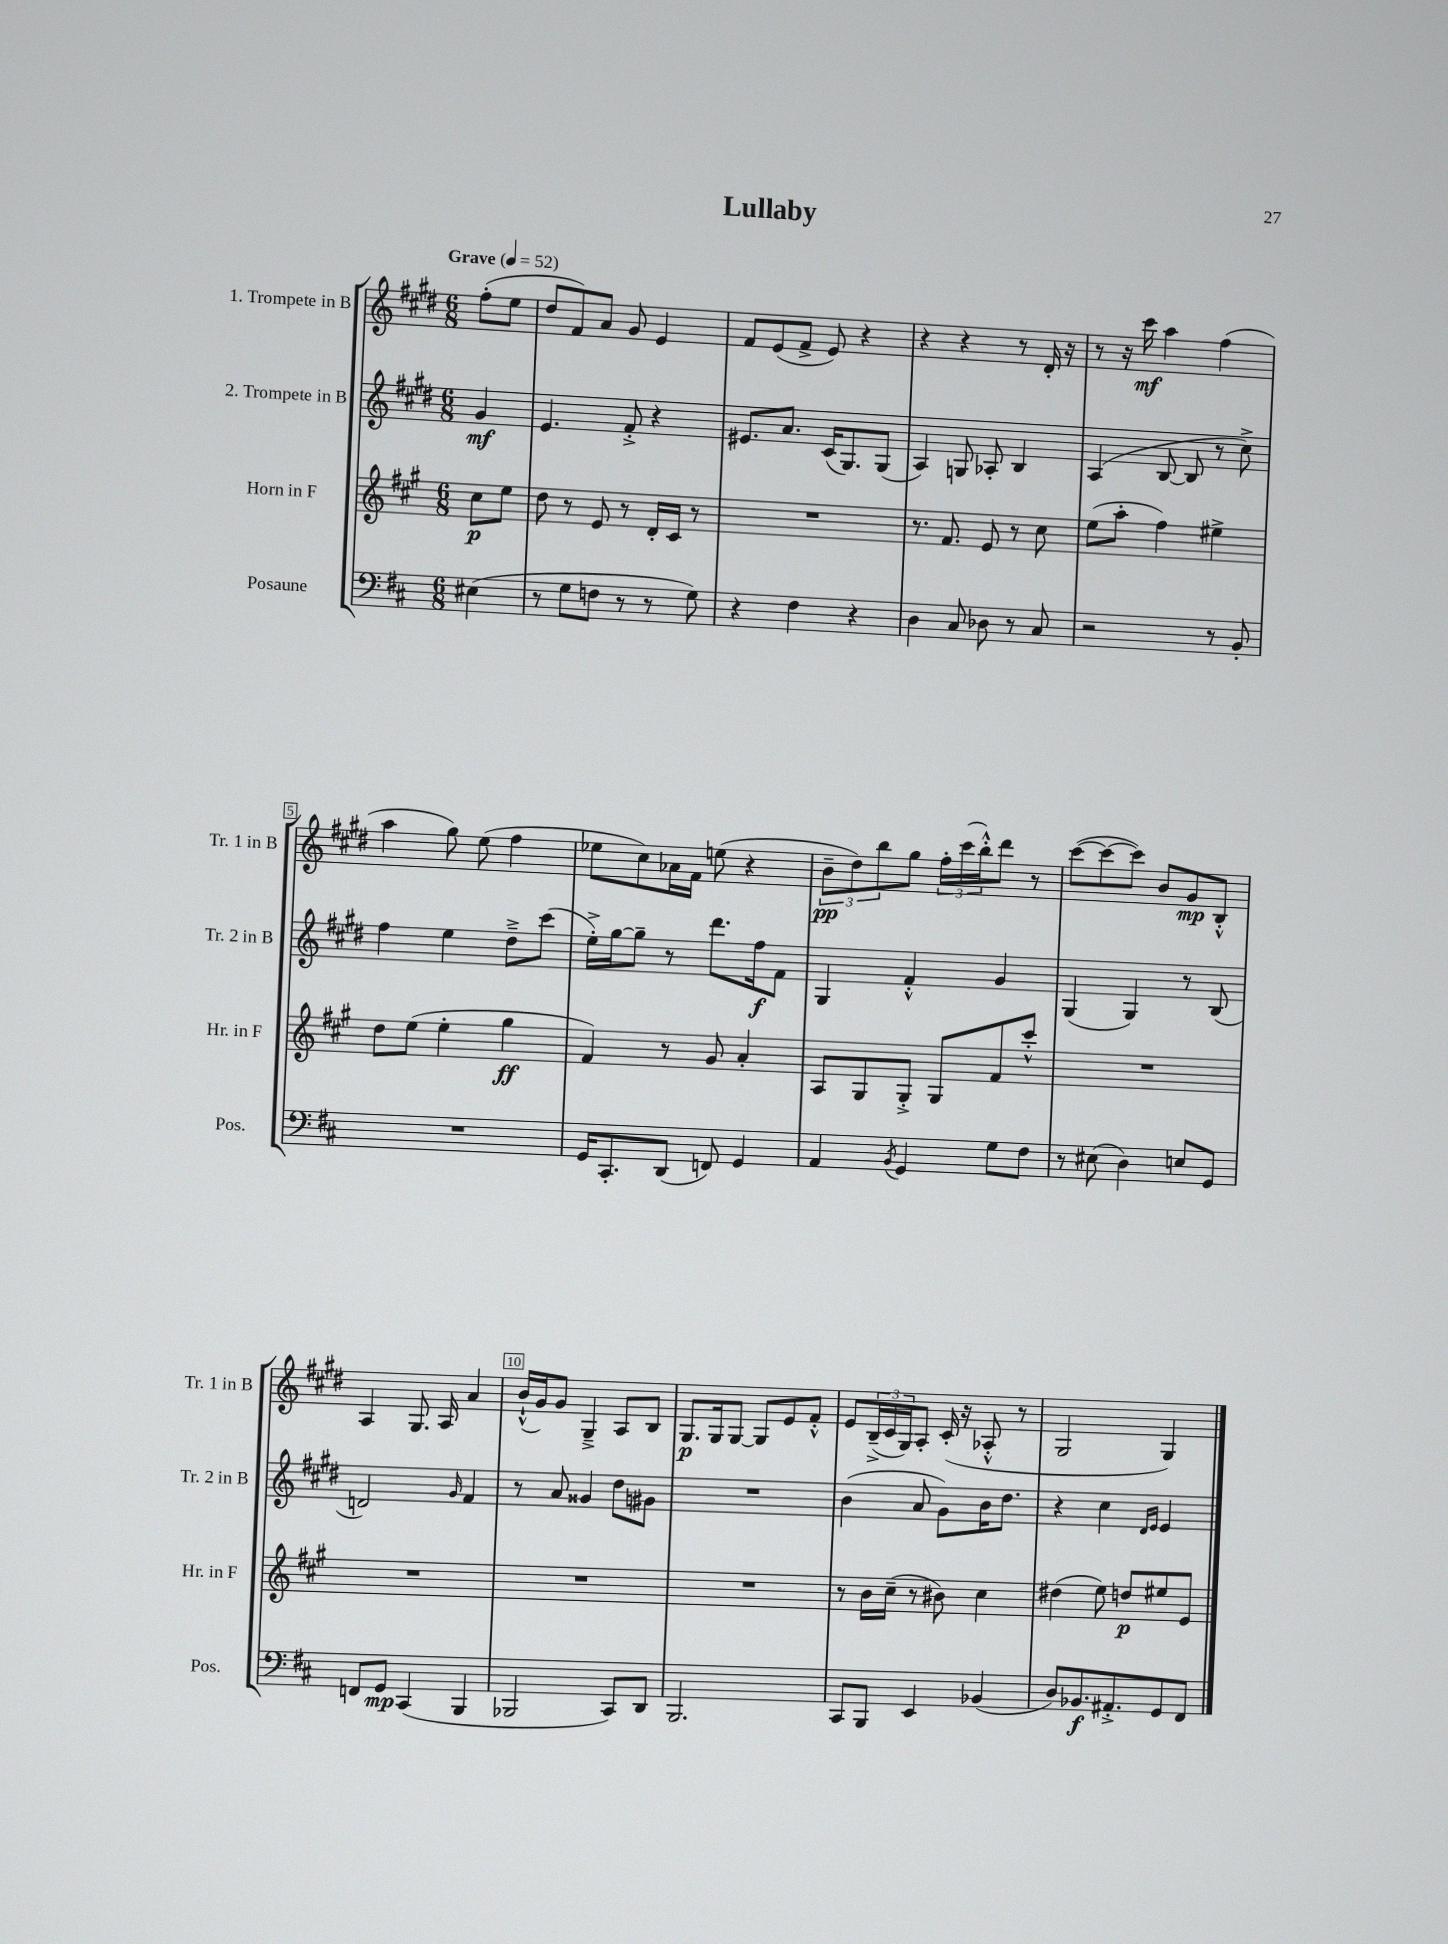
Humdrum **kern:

**kern	**dynam	**kern	**dynam	**kern	**dynam	**kern	**dynam
*part4	*part4	*part3	*part3	*part2	*part2	*part1	*part1
*staff4	*staff4	*staff3	*staff3	*staff2	*staff2	*staff1	*staff1
*I"Posaune	*	*I"Horn in F	*	*I"2. Trompete in B	*	*I"1. Trompete in B	*
*I'Pos.	*	*I'Hr. in F	*	*I'Tr. 2 in B	*	*I'Tr. 1 in B	*
*clefF4	*	*clefG2	*	*clefG2	*	*clefG2	*
*k[f#c#]	*	*k[f#c#g#]	*	*k[f#c#g#d#]	*	*k[f#c#g#d#]	*
*M6/8	*	*M6/8	*	*M6/8	*	*M6/8	*
*MM52	*	*MM52	*	*MM52	*	*MM52	*
=	=	=	=	=	=	=	=
!	!	!	!	!	!	!LO:TX:a:B:t=Grave	!
(4E#X\	.	8cc#\L	p	4g#/	mf	(8ff#'\L	.
.	.	8ee\J	.	.	.	8ee\J	.
=1	=1	=1	=1	=1	=1	=1	=1
8r	.	8dd\	.	4.e/	.	8dd#/L	.
8G\L	.	8r	.	.	.	8f#/)	.
8Fn\J	.	8e/	.	.	.	8a/J	.
8r	.	8r	.	8f#'^/	.	8g#/	.
8r	.	16d'/LL	.	4r	.	4e/	.
.	.	16c#/JJ	.	.	.	.	.
8G\)	.	8r	.	.	.	.	.
=2	=2	=2	=2	=2	=2	=2	=2
4r	.	2.r	.	8.e#X/L	.	8f#/L	.
.	.	.	.	.	.	(8e/	.
.	.	.	.	8.a/J	.	.	.
4F#\	.	.	.	.	.	8f#^/J	.
.	.	.	.	(16c#/KL	.	8e/)	.
.	.	.	.	8.G#/)	.	.	.
4r	.	.	.	.	.	4r	.
.	.	.	.	(8G#/J	.	.	.
=3	=3	=3	=3	=3	=3	=3	=3
4D\	.	8.r	.	4A/)	.	4r	.
.	.	8.f#/	.	.	.	.	.
8C#/	.	.	.	8Gn/	.	4r	.
8D-X\	.	8e/	.	8A-X'/	.	.	.
8r	.	8r	.	4B/	.	8r	.
8C#/	.	8cc#\	.	.	.	16d#'/	.
.	.	.	.	.	.	16r	.
=4	=4	=4	=4	=4	=4	=4	=4
2r	.	(8ee\L	.	(4A/	.	8r	.
.	.	8aa'\J	.	.	.	16r	.
.	.	.	.	.	.	16ccc#\	mf
.	.	4ff#\)	.	[8B/	.	4aa\	.
.	.	.	.	8B/]	.	.	.
8r	.	4ee#X^\	.	8r	.	(4ff#\	.
8BB'/	.	.	.	8cc#^\)	.	.	.
!!LO:LB:g=z
=5	=5	=5	=5	=5	=5	=5	=5
2.r	.	8dd\L	.	4ff#\	.	4aa\	.
.	.	(8ee\J	.	.	.	.	.
.	.	4ee'\	.	4ee\	.	8gg#\)	.
.	.	.	.	.	.	(8ee\	.
.	.	4gg#\	ff	8dd#~^\L	.	4ff#\	.
.	.	.	.	(8ccc#\J	.	.	.
=6	=6	=6	=6	=6	=6	=6	=6
16GG/KL	.	4f#/)	.	16ee'^\LL)	.	8ee-X\L	.
8.CC#'/	.	.	.	[16gg#\J	.	.	.
.	.	.	.	8gg#~\J]	.	8cc#\)	.
(8DD/J	.	8r	.	8r	.	16a-X\L	.
.	.	.	.	.	.	16f#\JJ	.
8FFn/)	.	8g#/	.	8.ddd#\L	.	(8een\	.
4GG/	.	4a'/	.	.	.	4r	.
.	.	.	.	16ff#\k	f	.	.
.	.	.	.	8f#\J	.	.	.
=7	=7	=7	=7	=7	=7	=7	=7
4AA/	.	8A/L	.	4G#/	.	12b~\L	pp
.	.	.	.	.	.	12dd#\)	.
.	.	8G#/	.	.	.	.	.
.	.	.	.	.	.	12bb\	.
8qBB/	.	.	.	.	.	.	.
4GG/	.	8G#'^/J	.	4f#'^^/	.	8gg#\J	.
.	.	8G#/L	.	.	.	24ff#'\LL	.
.	.	.	.	.	.	(24ccc#\	.
.	.	.	.	.	.	24bb'^^\J)	.
8G\L	.	8f#/	.	4g#/	.	8ddd#\J	.
8F#\J	.	8ccc#'^^/J	.	.	.	8r	.
=8	=8	=8	=8	=8	=8	=8	=8
8r	.	2.r	.	(4G#/	.	([8ccc#\L	.
(8E#X\	.	.	.	.	.	8ccc#\_	.
4D\)	.	.	.	4G#/)	.	8ccc#\J])	.
.	.	.	.	.	.	8b/L	.
8En/L	.	.	.	8r	.	8g#/	mp
8GG/J	.	.	.	(8B/	.	8B'^^/J	.
!!LO:LB:g=z
=9	=9	=9	=9	=9	=9	=9	=9
8FFn/L	.	2.r	.	2dn/)	.	4A/	.
8GG/J	mp	.	.	.	.	.	.
(4CC#/	.	.	.	.	.	8.G#/	.
.	.	.	.	.	.	16A/	.
.	.	.	.	16qqg#/	.	.	.
4BBB/	.	.	.	4f#/	.	4a/	.
=10	=10	=10	=10	=10	=10	=10	=10
2BBB-X/	.	2.r	.	8r	.	(16b`^^/LL	.
.	.	.	.	.	.	16g#/J)	.
.	.	.	.	8a/	.	8g#/J	.
.	.	.	.	4g##X/	.	4G#~^/	.
8CC#/L)	.	.	.	8dd#\L	.	8A/L	.
8DD/J	.	.	.	8g#X\J	.	8B/J	.
=11	=11	=11	=11	=11	=11	=11	=11
2.BBB/	.	2.r	.	2.r	.	8.G#/L	p
.	.	.	.	.	.	16G#/k	.
.	.	.	.	.	.	[8G#/J	.
.	.	.	.	.	.	8G#/L]	.
.	.	.	.	.	.	8e/	.
.	.	.	.	.	.	8f#'^^/J	.
=12	=12	=12	=12	=12	=12	=12	=12
8CC#/L	.	8r	.	(4b\	.	8e/L	.
8BBB/J	.	16b\LL	.	.	.	(24B~^/L	.
.	.	.	.	.	.	24c#/	.
.	.	(16cc#~\JJ	.	.	.	.	.
.	.	.	.	.	.	24G#/J)	.
4EE/	.	8r	.	8a/	.	8A'/J	.
.	.	8b#X\)	.	8g#\L)	.	(16c#'/	.
.	.	.	.	.	.	16r	.
(4BB-X/	.	4cc#\	.	16b\K	.	8A-X'^^/	.
.	.	.	.	8.dd#\J	.	.	.
.	.	.	.	.	.	8r	.
=13	=13	=13	=13	=13	=13	=13	=13
8D/L)	.	(4dd#X\	.	4r	.	2G#/	.
8.BB-X/	f	.	.	.	.	.	.
.	.	8ee\)	.	4cc#\	.	.	.
8.AA#X'^/	.	.	.	.	.	.	.
.	.	8ddn/L	p	.	.	.	.
.	.	.	.	16qqd#/LL	.	.	.
.	.	.	.	16qqe/JJ	.	.	.
8GG/	.	8ee#X/	.	4e/	.	4G#/)	.
8FF#/J	.	8e/J	.	.	.	.	.
==	==	==	==	==	==	==	==
*-	*-	*-	*-	*-	*-	*-	*-
